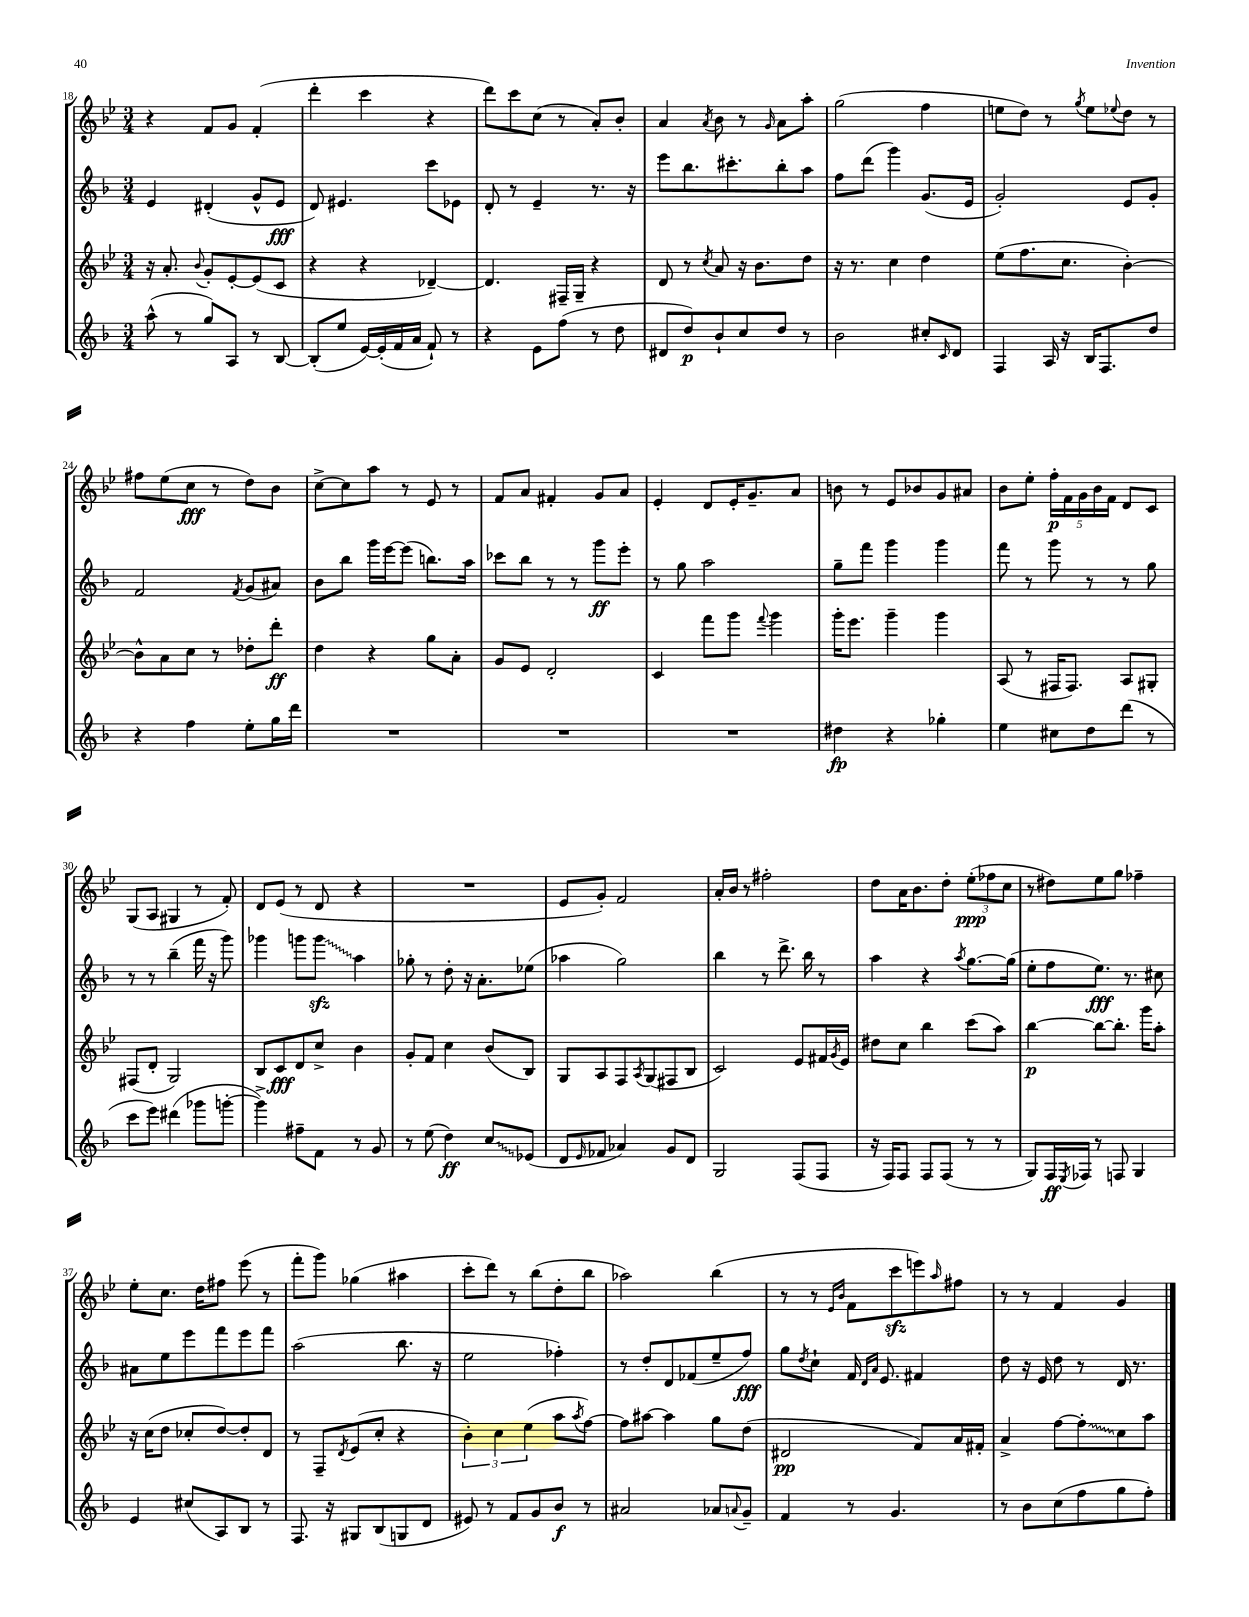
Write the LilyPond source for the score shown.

<<
\new StaffGroup <<
\new Staff = "s0" {
    \clef treble \key bes \major \numericTimeSignature \time 3/4
    r4 f'8 g'8 f'4-.( |
    d'''4-. c'''4 r4 |
    d'''8) c'''8 c''8( r8 a'8-.) bes'8-. |
    a'4 \acciaccatura { a'8 } bes'8 r8 \grace { g'16 } a'8 a''8-. |
    g''2( f''4 |
    e''8 d''8) r8 \acciaccatura { g''8 } e''8 \appoggiatura { ees''8 } d''8 r8 |
    fis''8 ees''8( c''8\fff r8 d''8) bes'8 |
    c''8~-> c''8 a''8 r8 ees'8 r8 |
    f'8 a'8 fis'4-. g'8 a'8 |
    ees'4-. d'8 ees'16-. g'8.-- a'8 |
    b'8 r8 ees'8 bes'8 g'8 ais'8 |
    bes'8 ees''8-. \tuplet 5/4 { f''16-.\p f'16 g'16 bes'16 f'16 } d'8 c'8 |
    g8( a8 gis4 r8 f'8-.) |
    d'8 ees'8( r8 d'8 r4 |
    R2. |
    ees'8 g'8-.) f'2 |
    a'16-. bes'16 r8 fis''2-. |
    d''8 a'16 bes'8. d''8-. \tuplet 3/2 { ees''8-.\ppp( fes''8 c''8 } |
    r8 dis''8) ees''8 g''8 fes''4-- |
    ees''8-. c''8. d''16 fis''8 ees'''8( r8 |
    f'''8-. g'''8) ges''4( ais''4 |
    c'''8-. d'''8) r8 bes''8( d''8-. bes''8 |
    aes''2) bes''4( |
    r8 r8 \grace { ees'16 bes'16 } f'8 c'''8\sfz e'''8) \grace { a''16 } fis''8 |
    r8 r8 f'4 g'4 \bar "|." |
}
\new Staff = "s1" {
    \clef treble \key f \major \numericTimeSignature \time 3/4
    e'4 dis'4-.( g'8-^ e'8\fff |
    d'8) eis'4. c'''8 ees'8 |
    d'8-. r8 e'4-- r8. r16 |
    e'''8 bes''8. cis'''8.-. bes''8-. a''8 |
    f''8 d'''8( g'''4) g'8.( e'16 |
    g'2-.) e'8 g'8-. |
    f'2 \acciaccatura { f'8 } g'8( ais'8) |
    bes'8 bes''8 g'''16 e'''16~ e'''8( b''8.) a''16 |
    ces'''8 bes''8 r8 r8 g'''8\ff e'''8-. |
    r8 g''8 a''2 |
    g''8-- f'''8 g'''4 g'''4 |
    f'''8 r8 g'''8 r8 r8 g''8 |
    r8 r8 bes''4--( f'''16 r16 g'''8) |
    ges'''4 g'''8 \once \override Glissando.style = #'zigzag g'''8\glissando\sfz a''4 |
    ges''8-. r8 d''8-. r16 a'8.-. ees''8( |
    aes''4 g''2) |
    bes''4 r8 d'''8.-> bes''16 r8 |
    a''4 r4 \acciaccatura { a''8 } g''8.~ g''16( |
    e''8-. f''8 e''8.\fff) r8. cis''8 |
    ais'8 e''8 e'''8 f'''8 e'''8 f'''8 |
    a''2( bes''8. r16 |
    e''2 fes''4-.) |
    r8 d''8-. d'8 fes'8( e''8-- f''8\fff) |
    g''8 \acciaccatura { d''8 } c''8-! f'16 \grace { d'16 a'16 } e'8. fis'4 |
    d''8 r16 e'16 d''8 r8 d'16 r8. \bar "|." |
}
\new Staff = "s2" {
    \clef treble \key bes \major \numericTimeSignature \time 3/4
    r16 a'8.-. \appoggiatura { bes'8 } g'8-. ees'8~-. ees'8( c'8 |
    r4 r4 des'4~--) |
    des'4. fis16-- g16-- r4 |
    d'8 r8 \acciaccatura { c''8 } a'8 r16 bes'8. d''8 |
    r16 r8. c''4 d''4 |
    ees''8( f''8. c''8. bes'4~-.) |
    bes'8-^ a'8 c''8 r8 des''8-. d'''8-.\ff |
    d''4 r4 g''8 a'8-. |
    g'8 ees'8 d'2-. |
    c'4 f'''8 g'''8 \appoggiatura { f'''8 } g'''4 |
    g'''16-. ees'''8. g'''4-- g'''4 |
    a8( r8 fis16 fis8.) a8 gis8-. |
    fis8( d'8-. g2) |
    bes8 c'8\fff d'8 c''8-> bes'4 |
    g'8-. f'8 c''4 bes'8( bes8) |
    g8 a8 f8 \acciaccatura { a8 } g8( fis8 bes8 |
    c'2) ees'8 fis'16 \acciaccatura { g'8 } ees'16 |
    dis''8 c''8 bes''4 c'''8( a''8) |
    bes''4~\p bes''8~ bes''8.-. g'''16 a''8-. |
    r16 c''16( d''8 ces''8-. d''8~) d''8-. d'8 |
    r8 f8-- \acciaccatura { d'8 } ees'8( c''8-. r4 |
    \tuplet 3/2 { bes'4-.) c''4 ees''4( } a''8 \acciaccatura { a''8 } f''8~) |
    f''8 ais''8~ ais''4 g''8 d''8( |
    dis'2\pp f'8) a'16 fis'16-. |
    a'4-> f''8~ \once \override Glissando.style = #'zigzag f''8-.\glissando c''8 a''8 \bar "|." |
}
\new Staff = "s3" {
    \clef treble \key f \major \numericTimeSignature \time 3/4
    a''8-^( r8 g''8) a8 r8 bes8~ |
    bes8-.( e''8 e'16~) e'16-.( f'16 a'16 f'8-!) r8 |
    r4 e'8 f''8( r8 d''8 |
    dis'8 d''8\p) bes'8-! c''8 d''8 r8 |
    bes'2 cis''8-. \grace { c'16 } d'8 |
    f4 a16 r16 bes16 f8. d''8 |
    r4 f''4 e''8-. g''16 d'''16 |
    R2. |
    R2. |
    R2. |
    dis''4\fp r4 ges''4-. |
    e''4 cis''8 d''8 d'''8( r8 |
    c'''8 e'''8) dis'''4( ges'''8 g'''8~-. |
    g'''4->) fis''8-- f'8 r8 g'8 |
    r8 e''8( d''4\ff) \once \override Glissando.style = #'zigzag c''8\glissando ees'8( |
    d'8 \grace { e'16 } fes'8 aes'4) g'8 d'8 |
    g2 f8( f8 |
    r16 f16) f8 f8 f8( r8 r8 |
    g8) f16\ff \acciaccatura { e8 } fes16 r8 f8 g4 |
    e'4 cis''8( a8) bes8 r8 |
    f8. r16 gis8 bes8( g8 d'8 |
    eis'8) r8 f'8 g'8 bes'8\f r8 |
    ais'2 aes'8 \appoggiatura { a'8 } g'8-- |
    f'4 r8 g'4. |
    r8 bes'8 c''8( f''8 g''8 f''8-.) \bar "|." |
}
>>
>>
\layout { \context { \Score currentBarNumber = #18 } }
